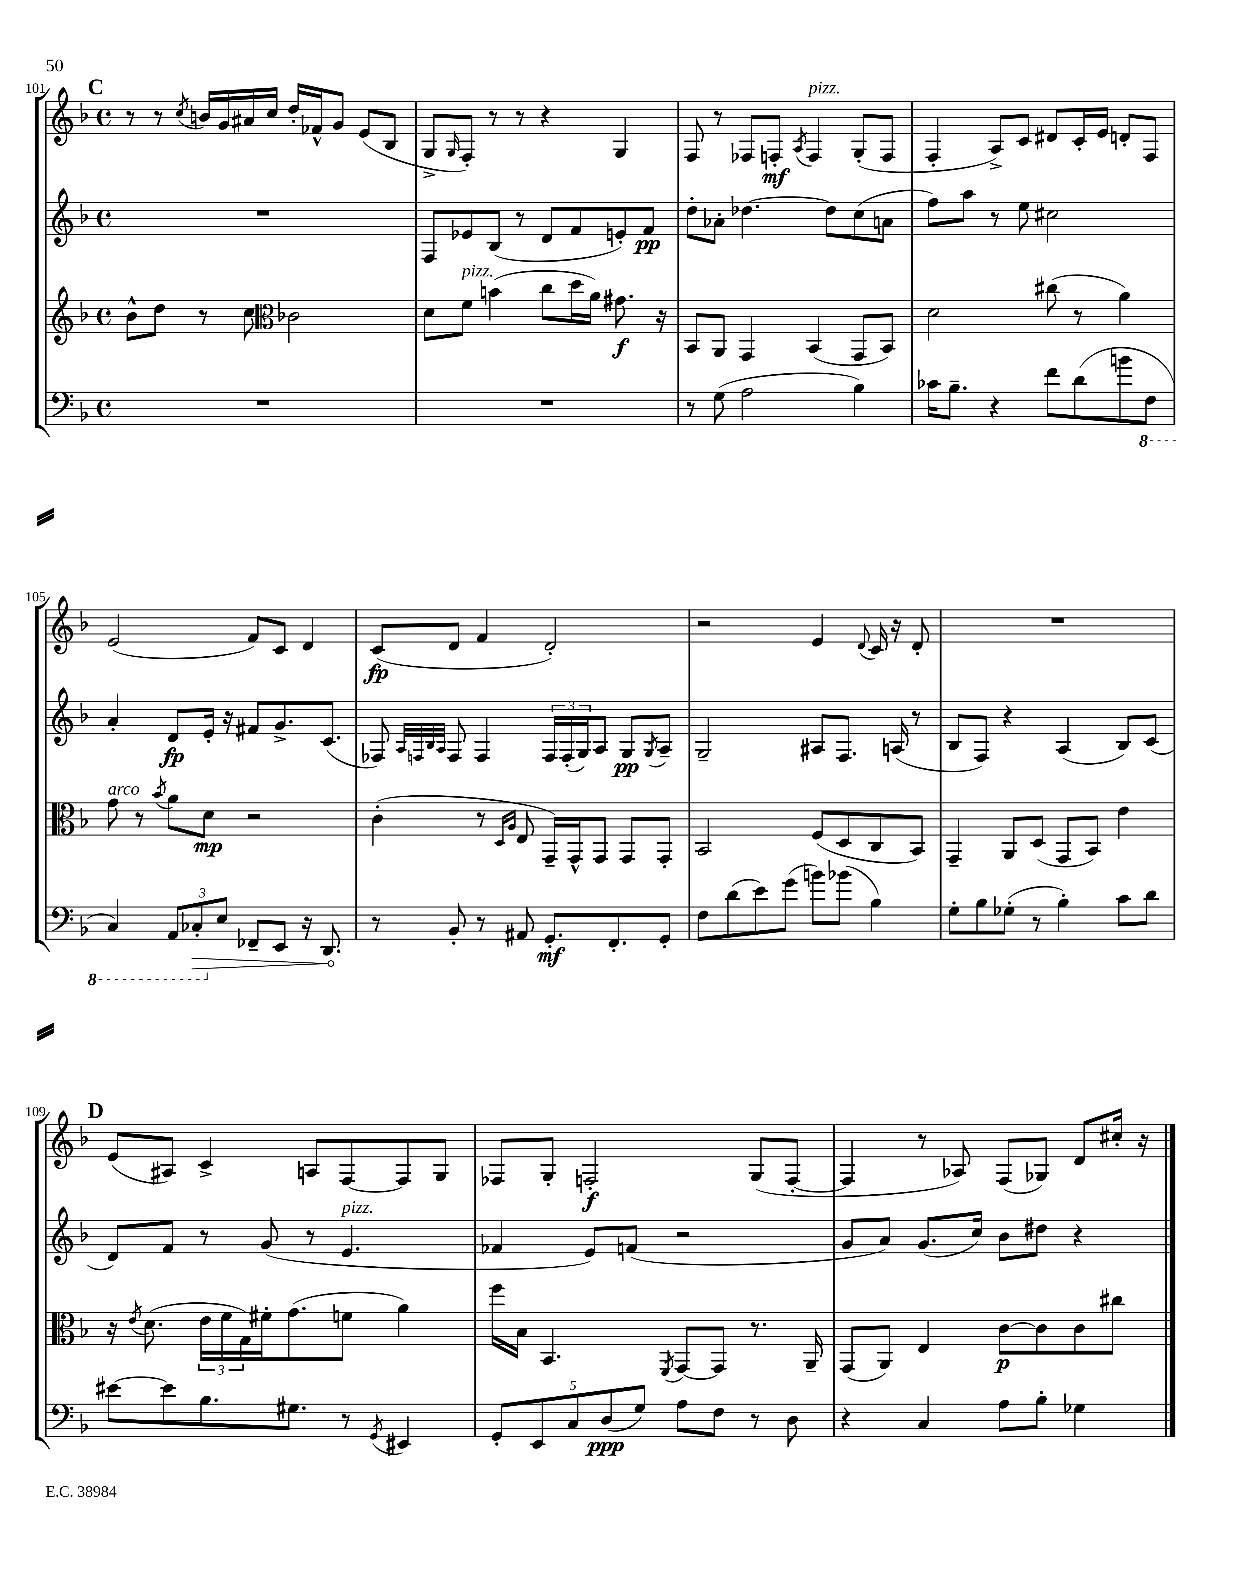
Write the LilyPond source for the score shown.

<<
\new StaffGroup <<
\new Staff = "s0" {
    \clef treble \key f \major \defaultTimeSignature \time 4/4
    \mark \markup { \bold "C" } r8 r8 \acciaccatura { c''8 } b'16 g'16 ais'16 c''16 d''16-. fes'16-^ g'8 e'8( bes8 |
    g8-> \grace { g16 } f8-.) r8 r8 r4 g4 |
    f8 r8 fes8 f8-.\mf \acciaccatura { a8 } f4^\markup { \italic "pizz." } g8-.( f8 |
    f4-. a8->) c'8 dis'8 c'16-. e'16 d'8-. f8 |
    e'2( f'8) c'8 d'4 |
    c'8\fp( d'8 f'4 d'2-.) |
    r2 e'4 \appoggiatura { d'8 } c'16 r16 d'8-. |
    R1 |
    \mark \markup { \bold "D" } e'8( ais8) c'4-> a8 f8~ f8 g8 |
    fes8 g8-. f2-.\f g8( f8~-. |
    f4 r8 aes8) f8( ges8) d'8 cis''16-. r16 \bar "|." |
}
\new Staff = "s1" {
    \clef treble \key f \major \defaultTimeSignature \time 4/4
    \mark \markup { \bold "C" } R1 |
    f8 ees'8 bes8( r8 d'8 f'8 e'8-.) f'8\pp |
    d''8-. aes'8-. des''4.~ des''8 c''8( a'8 |
    f''8) a''8 r8 e''8 cis''2 |
    a'4-. d'8\fp e'16-. r16 fis'8 g'8.-> c'8.( |
    fes8) \grace { a32 f32 bes32 a32 } f8 f4 \tuplet 3/2 { f16 f16-.( g16) } a8 g8\pp \acciaccatura { g8 } a8-- |
    g2-- ais8 f8. a16( r8 |
    bes8 f8) r4 a4( bes8) c'8( |
    \mark \markup { \bold "D" } d'8) f'8 r8 g'8( r8 e'4.^\markup { \italic "pizz." } |
    fes'4 e'8) f'8( r2 |
    g'8 a'8) g'8.( c''16) bes'8 dis''8 r4 \bar "|." |
}
\new Staff = "s2" {
    \clef treble \key f \major \defaultTimeSignature \time 4/4
    \mark \markup { \bold "C" } bes'8-^ d''8 r8 c''8 \clef alto ces'2 |
    d'8 f'8^\markup { \italic "pizz." } b'4( c''8 d''16 a'16) gis'8.\f r16 |
    bes,8 a,8 g,4 bes,4( g,8 bes,8) |
    d'2 cis''8( r8 a'4) |
    g'8^\markup { \italic "arco" } r8 \acciaccatura { bes'8 } a'8 d'8\mp r2 |
    c'4-.( r8 \grace { d16 a16 } e8 g,16--) g,16-^ g,8 g,8 g,8-. |
    bes,2 f8( d8 c8 bes,8) |
    g,4-- a,8 d8( g,8 bes,8) e'4 |
    \mark \markup { \bold "D" } r16 \acciaccatura { e'8 } d'8.( \tuplet 3/2 { e'16 f'16 g16) } fis'16-. g'8.( f'8 a'4) |
    f''16 bes16 bes,4. \acciaccatura { f,8 } g,8~ g,8 r8. a,16-- |
    g,8( a,8) e4 c'8~\p c'8 c'8 cis''8 \bar "|." |
}
\new Staff = "s3" {
    \clef bass \key f \major \defaultTimeSignature \time 4/4
    \mark \markup { \bold "C" } R1 |
    R1 |
    r8 g8( a2 bes4) |
    ces'16 bes8.-- r4 f'8 d'8( b'8 \ottava #-1 f,8 |
    c,4) \tuplet 3/2 { a,,8 \once \override Hairpin.circled-tip = ##t ces,8-.\> \ottava #0 e8 } fes,8-- e,8 r16 d,8.\! |
    r8 bes,8-. r8 ais,8 g,8.-.\mf f,8.-. g,8-. |
    f8 d'8( e'8) g'8( b'8) bes'8( bes4) |
    g8-. bes8 ges8-.( r8 bes4-.) c'8 d'8 |
    \mark \markup { \bold "D" } eis'8~ eis'8 bes8. gis8. r8 \acciaccatura { g,8 } eis,4 |
    \tuplet 5/4 { g,8-. e,8 c8 d8\ppp( g8) } a8 f8 r8 d8 |
    r4 c4 a8 bes8-. ges4 \bar "|." |
}
>>
>>
\layout { \context { \Score currentBarNumber = #101 } }
